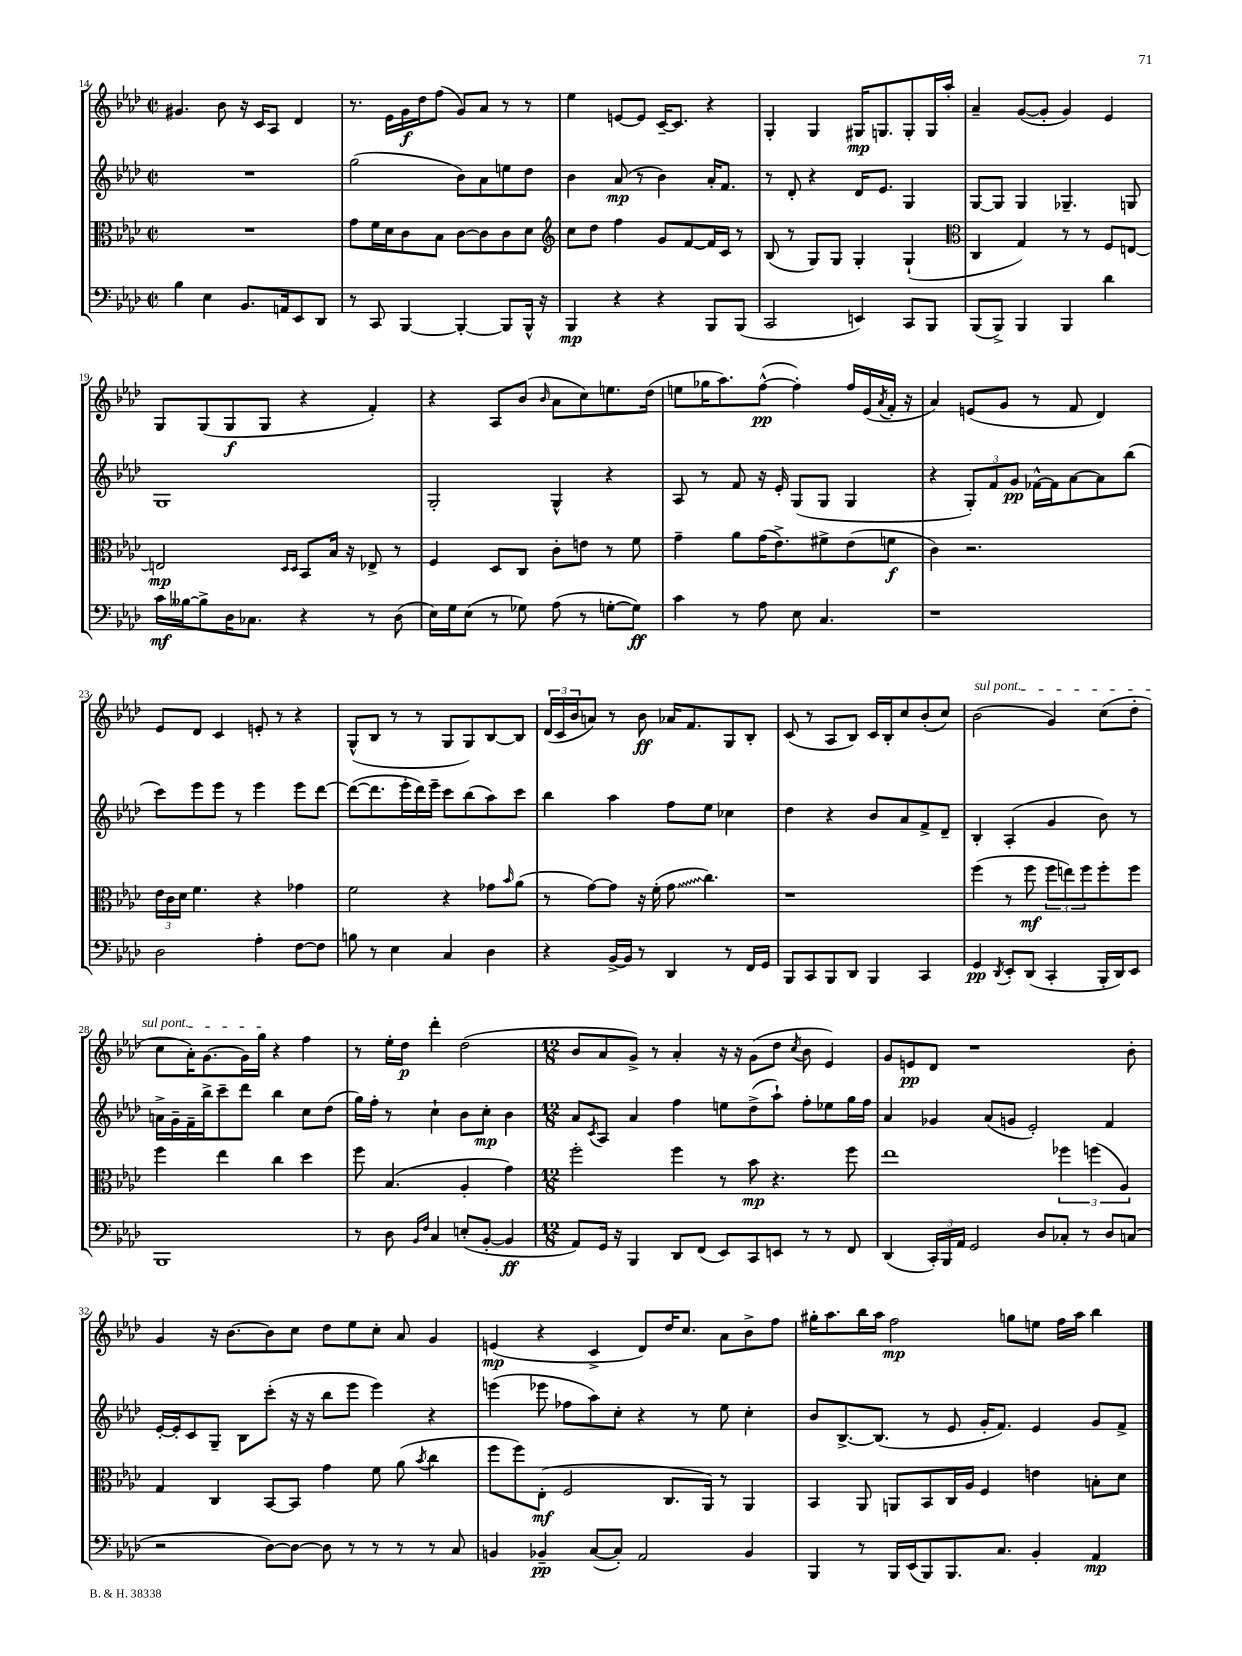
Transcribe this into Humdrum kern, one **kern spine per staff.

**kern	**kern	**kern	**kern
*staff4	*staff3	*staff2	*staff1
*clefF4	*clefC3	*clefG2	*clefG2
*k[b-e-a-d-]	*k[b-e-a-d-]	*k[b-e-a-d-]	*k[b-e-a-d-]
*M2/2	*M2/2	*M2/2	*M2/2
*met(c|)	*met(c|)	*met(c|)	*met(c|)
4B-	1r	1r	4.g#
4E-	.	.	.
.	.	.	8b-
8.BB-	.	.	16r
.	.	.	16c
.	.	.	8A-
16AA	.	.	.
8EE-	.	.	4d-
8DD-	.	.	.
=	=	=	=
8r	8g	(2gg	8.r
8CC	16f	.	.
.	16d-	.	16e-
[4BBB-	8c	.	16g
.	.	.	16dd-
.	8B-	.	(8ff
4BBB-'_	[8c	8b-)	8g)
.	8c]	8a-	8a-
8BBB-]	8c	8ee	8r
16BBB-^^	8d-	8dd-	8r
16r	.	.	.
=	=	=	=
*	*clefG2	*	*
4BBB-	8cc	4b-	4ee-
.	8dd-	.	.
4r	4ff	(8a-	[8e
.	.	8r	8e]
4r	8g	4b-)	[16c~
.	.	.	8.c]
.	[8f	.	.
8BBB-	16f]	16a-'	4r
.	16c	8.f	.
(8BBB-	8r	.	.
=	=	=	=
2CC	(8B-	8r	4G'
.	8r	8d-'	.
.	8G)	4r	4G
.	8G	.	.
4EE)	4G'	16d-	16G#
.	.	8.e-	8.G
8CC	(4G`	4G	8G'
8BBB-	.	.	16G
.	.	.	16aa-'
=	=	=	=
*	*clefC3	*	*
(8BBB-	4C	[8G	4a-~
8BBB-^)	.	8G]	.
4BBB-	4G)	4G	([8g
.	.	.	8g']
4BBB-	8r	4.G-~	4g)
.	8r	.	.
4d-	8F	.	4e-
.	[8E	8G	.
=	=	=	=
16c	2E]	1G	8G
[16B--	.	.	.
8B--^]	.	.	(8G
16D-	.	.	8G
8.C-	.	.	.
.	.	.	8G
.	16qqD-	.	.
.	16qqD-	.	.
4r	8BB-	.	4r
.	16B-	.	.
.	16r	.	.
8r	8E-^	.	4f')
(8D-	8r	.	.
=	=	=	=
16E-)	4F	2G'	4r
16G	.	.	.
(8E-	.	.	.
8r	8D-	.	8A-
8G-)	8C	.	(8b-
.	.	.	16qqb-
(8A-	8c'	4G^^	8a-
8r	8e	.	8cc)
[8G'	8r	4r	8.ee
8G])	8f	.	.
.	.	.	(16dd-
=	=	=	=
4c	4g~	8A-	8ee
.	.	8r	16gg-
.	.	.	8.aa-)
8r	8a-	8f	.
8A-	(16g	16r	([8ff^^
.	8.e-^)	16e-'	.
8E-	.	(8G	4ff'])
4.C	8f#^	8G	.
.	(8e-	4G	16ff
.	.	.	(16e-
.	.	.	8qa-
.	8f	.	16f'
.	.	.	16r
=	=	=	=
1r	4c)	4r	4a-)
.	2.r	12G')	(8e
.	.	12f	.
.	.	.	8g
.	.	12g	.
.	.	[16f-^^	8r
.	.	16f-]	.
.	.	[8a-	8f
.	.	8a-]	4d-)
.	.	(8bb-	.
=	=	=	=
2D-	24e-	8ccc)	8e-
.	24c	.	.
.	24d-	.	.
.	4.f	8eee-	8d-
.	.	8eee-	4c
.	.	8r	.
4A-'	4r	4eee-	8e'
.	.	.	8r
[8F	4g-	8eee-	4r
8F]	.	[8ddd-	.
=	=	=	=
8B	2f	(8ddd-_	(8G^^
8r	.	8.ddd-]	8B-
4E-	.	.	8r
.	.	16eee-'	.
.	.	16ddd-)	8r
.	.	16eee-~	.
4C	4r	8ccc	8G
.	.	(8bb-	8G)
4D-	8g-	8aa-)	[8B-
.	16qqb-	.	.
.	(8a-	8ccc	8B-]
=	=	=	=
4r	8r	4bb-	(24d-
.	.	.	24c
.	.	.	24b-
.	[8g)	.	8a)
[16BB-^	8g]	4aa-	8r
16BB-]	.	.	.
8r	16r	.	8b-
.	(16f'	.	.
4DD-	8g	8ff	16a-
.	.	.	8.f
.	4.cc)	8ee-	.
8r	.	4cc-	8G
16FF	.	.	8B-'
16GG	.	.	.
=	=	=	=
8BBB-	1r	4dd-	(8c
8CC	.	.	8r
8BBB-	.	4r	8A-
8DD-	.	.	8B-)
4BBB-	.	8b-	16c
.	.	.	16B-'
.	.	8a-	8cc
4CC	.	8f^	(8b-'
.	.	8d-~	8cc)
=	=	=	=
4GG	(4ff	4B-'	(2b-
8qDD-	.	.	.
8EE-'	8r	(4A-'	.
(8DD-	8ff	.	.
4CC'	12ff	4g	4g)
.	12ee)	.	.
.	12ff	.	.
16BBB-'	8ff'	8b-)	(8cc
16DD-)	.	.	.
8EE-	8ff	8r	8dd-'
=	=	=	=
1BBB-	4ff	16a^	8cc
.	.	16g~	.
.	.	16f~	16a-')
.	.	16bb-^	[8.g
.	4ee-	8ccc~	.
.	.	8ddd-	16g]
.	.	.	16gg
.	4cc	4bb-	4r
.	4dd-	8cc	4ff
.	.	(8dd-	.
=	=	=	=
8r	8ff	16gg)	8r
.	.	16ff'	.
8D-	(4.B-	8r	16ee-'
.	.	.	16dd-
16qqBB-	.	.	.
16qqF	.	.	.
4C	.	4cc`	4ddd-'
(8E'	4A-'	8b-	(2dd-
[8BB-'	.	8cc'	.
4BB-]	4g)	4b-	.
=	=	=	=
*M12/8	*M12/8	*M12/8	*M12/8
8AA-)	2ff'	8a-	8b-
.	.	8qc	.
16GG	.	8A-	8a-
16r	.	.	.
4BBB-	.	4a-	8g^)
.	.	.	8r
8DD-	4ff	4ff	4a-'
(8FF	.	.	.
8EE-)	8r	8ee	16r
.	.	.	16r
8CC	8b-	(8dd-^	(8g
8EE	4.r	8aa-`)	8dd-
.	.	.	8qcc
8r	.	8ff'	8b-
8r	.	8ee-	4e-)
8FF	8ff	16gg	.
.	.	16ff	.
=	=	=	=
(4DD-	1ee-	4a-	8g
.	.	.	8e
24CC')	.	4g-	8d-
24BBB-	.	.	.
24AA-	.	.	.
2GG	.	.	1r
.	.	(8a-	.
.	.	8g	.
.	.	2e-')	.
8D-	.	.	.
8C-'	6ff-	.	.
8r	.	.	.
.	(6ff	.	.
8D-	.	4f	.
.	6A-)	.	.
(8C	.	.	8b-'
=	=	=	=
2r	4G	[16e-'	4g
.	.	16e-']	.
.	.	8c	.
.	4C	8G~	16r
.	.	.	[8.b-
.	.	8B-	.
[8D-)	[8BB-	(8ccc'	8b-]
8D-_	8BB-]	16r	8cc
.	.	16r	.
8D-]	4g	8bb-	8dd-
8r	.	8eee-	8ee-
8r	8f	4eee-)	8cc'
8r	(8a-	.	8a-
.	8qb-	.	.
8r	4cc	4r	4g
8C	.	.	.
=	=	=	=
4BB	8ff	(4eee	(4e
.	8ff)	.	.
4BB-~	(8E-'	8eee-	4r
.	2F	8ff-	.
([8C	.	8aa-)	4c^
8C'])	.	8cc'	.
2AA-	.	4r	8d-)
.	8.C	.	16dd-
.	.	.	8.cc
.	.	8r	.
.	16AA-)	.	.
.	8r	8ee-	8a-
4BB-	4AA-	4cc'	8b-^
.	.	.	8ff
=	=	=	=
4BBB-	4BB-	8b-	16gg#'
.	.	.	8.aa-
.	.	[8.B-^	.
8r	8AA-	.	16bb-
.	.	(8.B-]	16aa-
16BBB-	8AA	.	2ff
(16EE-	.	.	.
8BBB-)	8BB-	8r	.
8.BBB-	16C	8e-	.
.	16A-	.	.
.	4F	16g'	.
8.C	.	8.f)	.
.	.	.	8gg
4BB-'	4e	4e-	8ee
.	.	.	16ff
.	.	.	16aa-
4AA-	8B'	8g	4bb-
.	8d-	8f^	.
==	==	==	==
*-	*-	*-	*-
